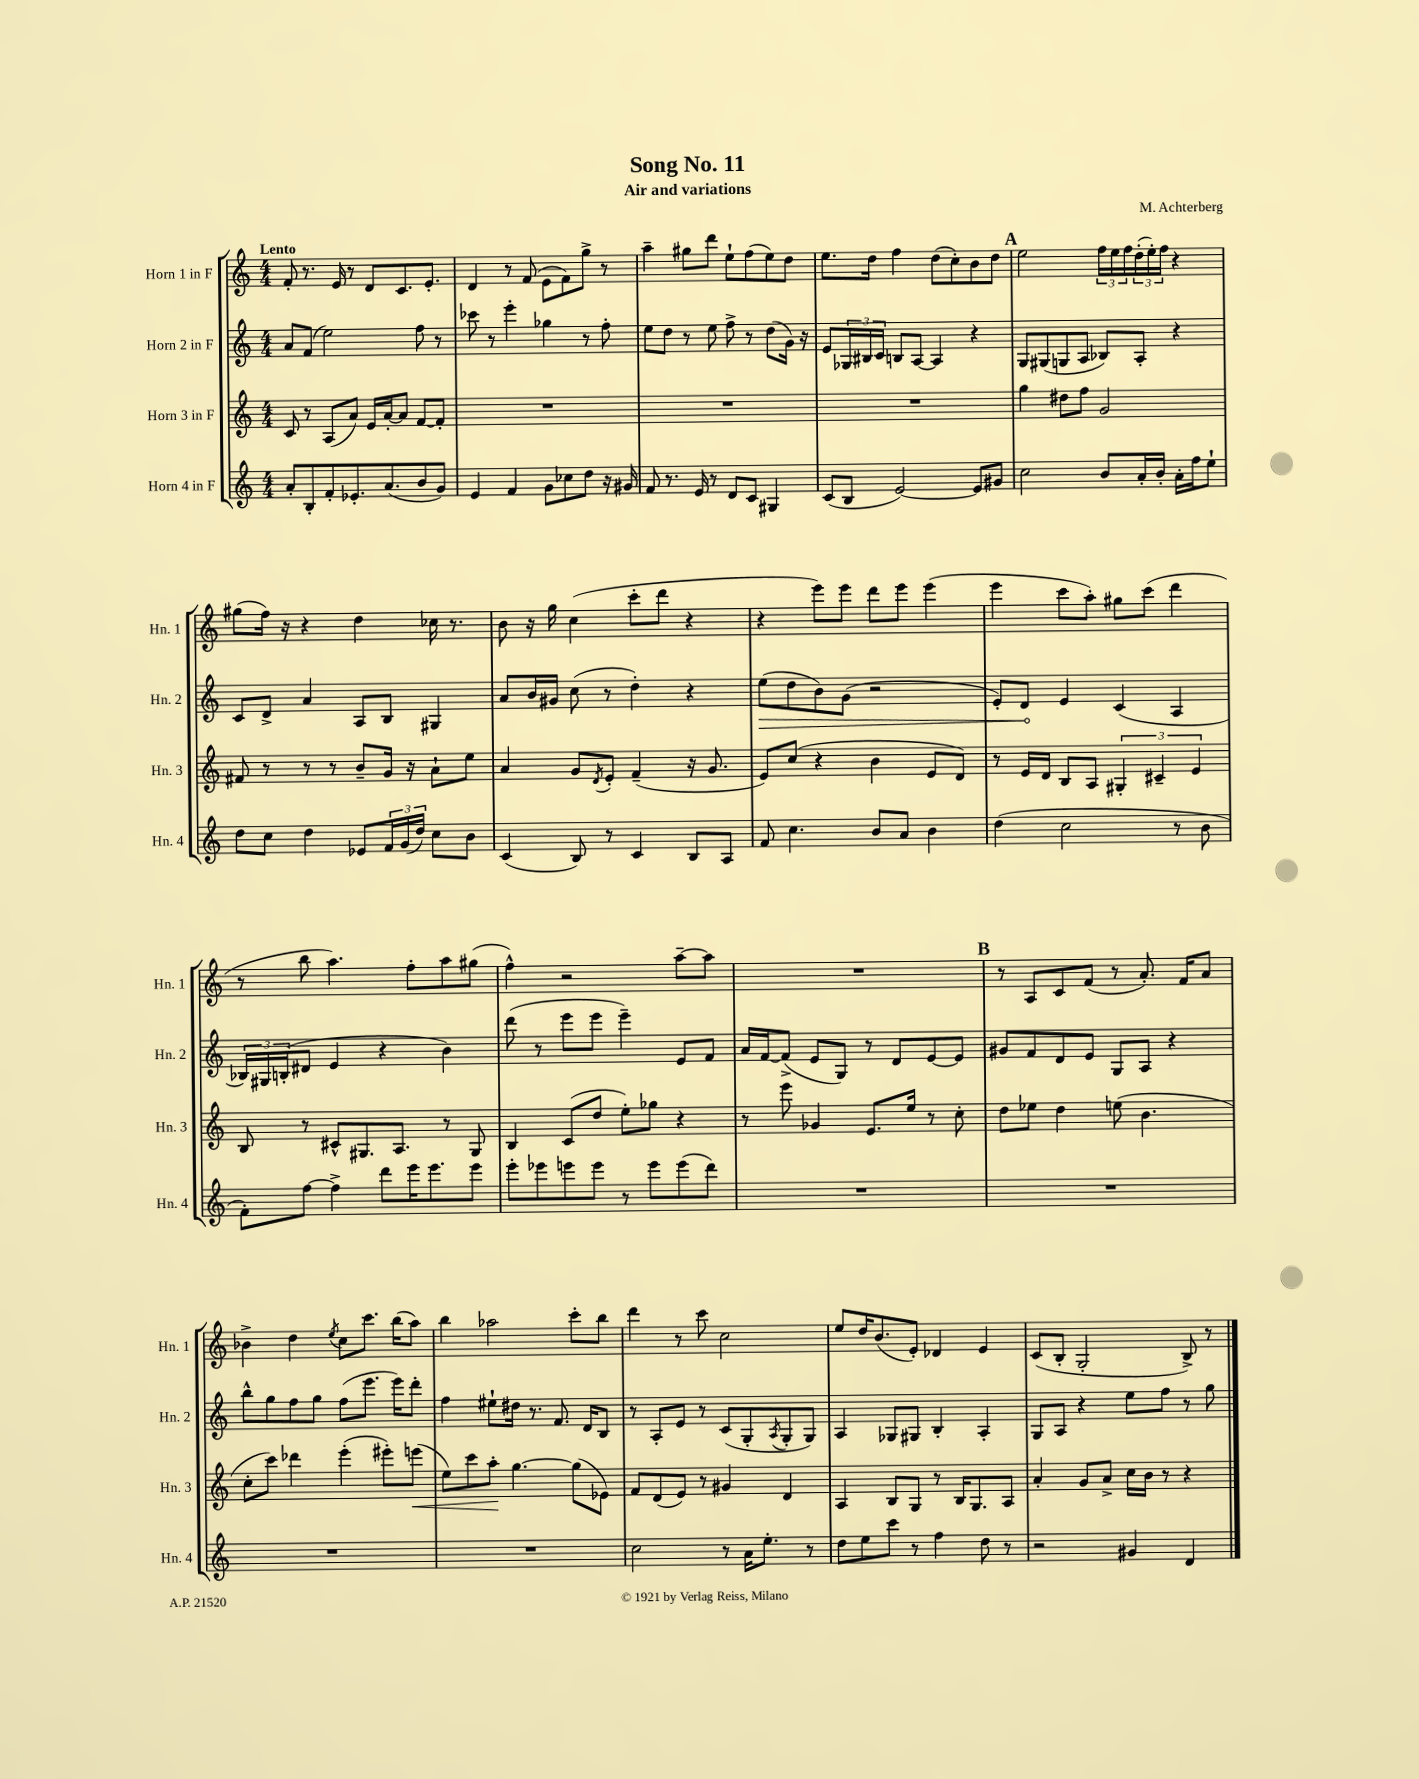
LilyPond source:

\header { title = "Song No. 11" composer = "M. Achterberg" subtitle = "Air and variations" }
<<
\new StaffGroup <<
\new Staff = "s0" \with { instrumentName = "Horn 1 in F" shortInstrumentName = "Hn. 1" } {
    \clef treble \key c \major \numericTimeSignature \time 4/4 \tempo "Lento"
    f'8-. r8. e'16 r8 d'8 c'8. e'8.-. |
    d'4 r8 f'8( e'8 f'8) g''8-> r8 |
    a''4-- gis''8 d'''8 e''8-! f''8( e''8) d''8 |
    e''8. d''16 f''4 d''8( c''8-.) b'8 d''8 |
    \mark \markup { \bold "A" } e''2 \tuplet 3/2 { f''16 e''16 f''16 } \tuplet 3/2 { d''16-.( e''16-.) f''16 } r4 |
    gis''8( f''16) r16 r4 d''4 ces''16 r8. |
    b'8 r16 g''16 c''4( c'''8-. d'''8 r4 |
    r4 e'''8) e'''8 d'''8 e'''8 e'''4( |
    e'''4 c'''8 a''8-.) gis''8 c'''8( d'''4 |
    r8 b''8 a''4.) f''8-. a''8 gis''8( |
    f''4-^) r2 a''8~-- a''8 |
    R1 |
    \mark \markup { \bold "B" } r8 a8 c'8 f'8( r8 a'8.-.) f'16 a'8 |
    bes'4-> d''4 \acciaccatura { e''8 } c''8 c'''8. b''16( a''8) |
    b''4 aes''2 c'''8-. b''8 |
    d'''4 r8 c'''8 c''2 |
    e''8 d''16 b'8.( e'8-.) des'4 e'4 |
    c'8( b8-. g2-. b8->) r8 \bar "|." |
}
\new Staff = "s1" \with { instrumentName = "Horn 2 in F" shortInstrumentName = "Hn. 2" } {
    \clef treble \key c \major \numericTimeSignature \time 4/4
    a'8 f'8( e''2) f''8 r8 |
    ces'''8 r8 e'''4-. ges''4 r8 f''8-. |
    e''8 d''8 r8 e''8 f''8-> r8 d''8( g'16) r16 |
    e'8 \tuplet 3/2 { ges16 bis16 c'16 } b8 a8~ a4 r4 |
    \mark \markup { \bold "A" } g8 gis8( g8 a8 bes8) a8-. r4 |
    c'8 d'8-> a'4 a8 b8 gis4 |
    a'8 b'16 gis'16 c''8( r8 d''4-.) r4 |
    \once \override Hairpin.circled-tip = ##t e''8\>( d''8 b'8) g'8( r2 |
    e'8-.) d'8\! e'4 c'4( a4 |
    \tuplet 3/2 { bes16) gis16 b16-.( } dis'8 e'4 r4 b'4) |
    d'''8( r8 e'''8 e'''8 e'''4--) e'8 f'8 |
    a'16 f'16~ f'8->( e'8 g8) r8 d'8 e'8~ e'8 |
    \mark \markup { \bold "B" } gis'8 f'8 d'8 e'8 g8 a8 r4 |
    b''8-^ g''8 f''8 g''8 f''8( e'''8. e'''16) d'''8-. |
    f''4 eis''8-! dis''16 r8. f'8. d'16 b8 |
    r8 a8-. e'8 r8 c'8( g8-. \acciaccatura { a8 } g8-. g8) |
    a4 ges8 gis8 b4-. a4-. |
    g8 a8 r4 e''8 f''8 r8 g''8 \bar "|." |
}
\new Staff = "s2" \with { instrumentName = "Horn 3 in F" shortInstrumentName = "Hn. 3" } {
    \clef treble \key c \major \numericTimeSignature \time 4/4
    c'8 r8 a8( a'8) e'16 a'16~-. a'8 f'8~ f'8-. |
    R1 |
    R1 |
    R1 |
    \mark \markup { \bold "A" } g''4 dis''8 f''8 g'2 |
    fis'8 r8 r8 r8 b'8-- g'16 r16 a'8-! e''8 |
    a'4 g'8 \acciaccatura { d'8 } e'8-. f'4--( r16 g'8. |
    e'8) c''8( r4 b'4 e'8 d'8) |
    r8 e'16 d'16 b8 a8 \tuplet 3/2 { gis4-. cis'4-- e'4 } |
    b8 r8 cis'8-^ gis8. a8. r8 gis8 |
    b4 c'8( d''8 e''8-.) ges''8 r4 |
    r8 e'''8 ges'4 e'8. e''16 r8 c''8-. |
    \mark \markup { \bold "B" } d''8 ees''8 d''4 e''8( b'4. |
    c''8-. c'''8) des'''4 e'''4-.( eis'''8-.) e'''8\<( |
    e''8) c'''8 a''8-.\! g''4.~ g''8( ees'8) |
    f'8 d'8( e'8) r8 gis'4 d'4 |
    a4 b8 g8 r8 b16 g8. a8 |
    a'4-. g'8 a'8-> c''16 b'16 r8 r4 \bar "|." |
}
\new Staff = "s3" \with { instrumentName = "Horn 4 in F" shortInstrumentName = "Hn. 4" } {
    \clef treble \key c \major \numericTimeSignature \time 4/4
    a'8-. b8-. f'8-. ees'8.-. a'8.( b'8 g'8) |
    e'4 f'4 g'8 ces''8 d''8 r16 gis'16 |
    f'8 r8. e'16 r8 d'8 c'8 gis4 |
    c'8( b8 e'2~) e'8 gis'8 |
    \mark \markup { \bold "A" } c''2 b'8 a'16-. b'16-. a'16-. f''16 e''8-! |
    d''8 c''8 d''4 ees'8 \tuplet 3/2 { f'16 g'16( d''16) } c''8 b'8 |
    c'4( b8) r8 c'4 b8 a8 |
    f'8 c''4. b'8 a'8 b'4 |
    d''4( c''2 r8 b'8 |
    f'8-.) f''8~ f''4-> d'''8 e'''16 e'''8. e'''8 |
    e'''8-. ees'''8 e'''8 e'''8 r8 e'''8 e'''8( d'''8) |
    R1 |
    \mark \markup { \bold "B" } R1 |
    R1 |
    R1 |
    c''2 r8 a'16 e''8.-. r8 |
    d''8 e''8 c'''8 r8 f''4 d''8 r8 |
    r2 gis'4 d'4 \bar "|." |
}
>>
>>
\layout { \context { \Score \remove "Bar_number_engraver" } }
